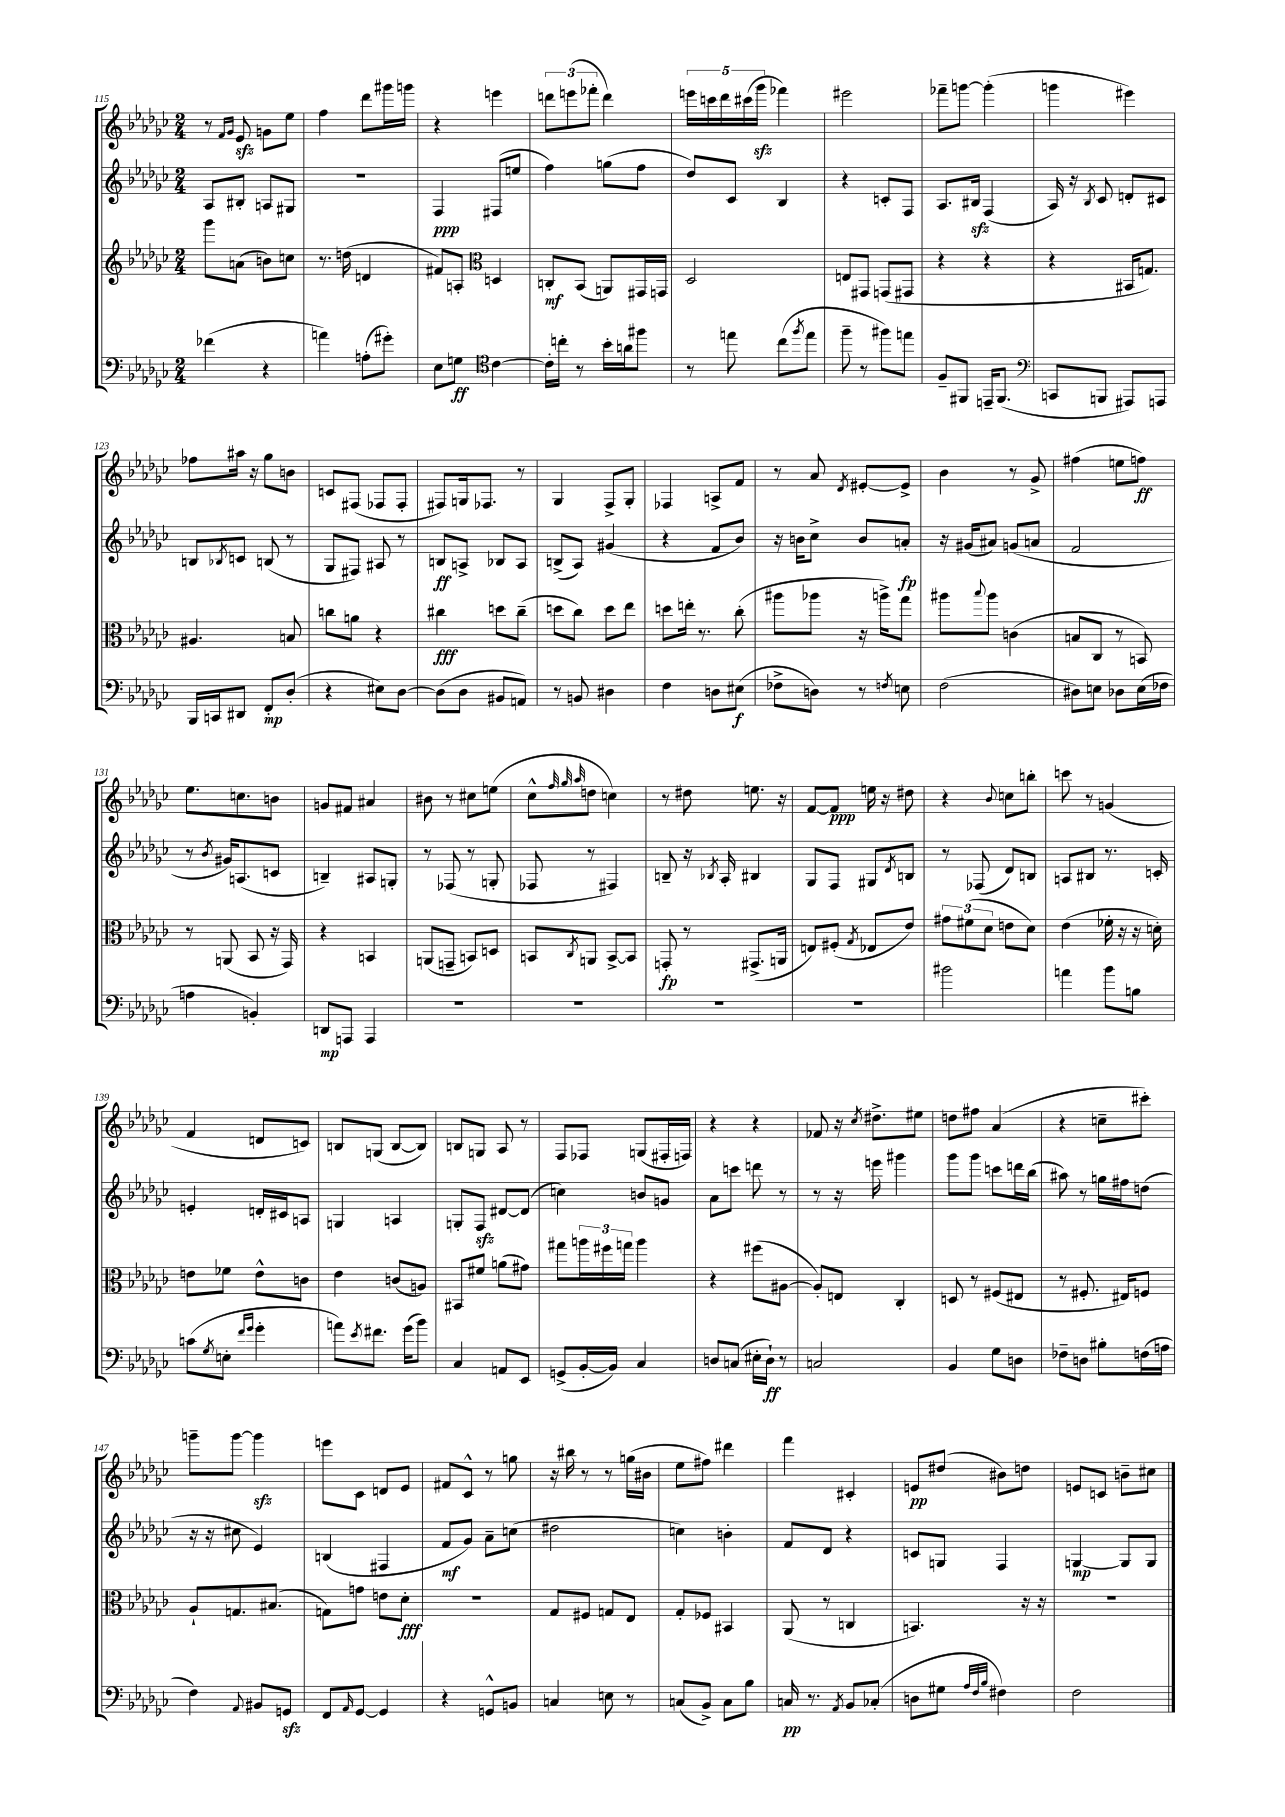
<<
\new StaffGroup <<
\new Staff = "s0" {
    \clef treble \key ges \major \numericTimeSignature \time 2/4
    r8 \grace { f'16 ges'16 } ees'8\sfz g'8 ees''8 |
    f''4 des'''8 gis'''16 g'''16 |
    r4 e'''4 |
    \tuplet 3/2 { d'''8 e'''8( fes'''8-. } d'''4) |
    \tuplet 5/4 { e'''16 c'''16 des'''16 cis'''16( ges'''16\sfz } fes'''4) |
    eis'''2 |
    fes'''8-- g'''8~ g'''4-.( |
    g'''4 eis'''4) |
    fes''8 ais''16 r16 ges''8 b'8 |
    c'8 fis8( fes8 fes8-. |
    fis8) g16 fes8. r8 |
    ges4 f8-> ges8-. |
    fes4 a8-> f'8 |
    r8 aes'8 \acciaccatura { des'8 } eis'8~-. eis'8-> |
    bes'4 r8 ges'8-> |
    fis''4( e''8 f''8\ff) |
    ees''8. c''8. b'8 |
    g'8 fis'8 ais'4 |
    bis'8 r8 cis''8 e''8( |
    ces''8-^ \grace { f''32 ges''32 aes''32 } d''8 c''4) |
    r8 dis''8 e''8. r16 |
    f'8~ f'8\ppp e''16 r16 dis''8 |
    r4 \appoggiatura { bes'8 } c''8 b''8-. |
    c'''8 r8 g'4( |
    f'4 d'8 c'8) |
    b8 g8( b8~ b8) |
    b8 g8 aes8 r8 |
    f8 fes8 g8( fis16-. f16) |
    r4 r4 |
    fes'8 r16 \acciaccatura { ces''8 } dis''8.-> eis''8 |
    d''8 fis''8 aes'4( |
    r4 c''8-- cis'''8-.) |
    g'''8-- g'''8~ g'''4\sfz |
    e'''8 ces'8 d'8 ees'8 |
    fis'8 ces'8-^ r8 g''8 |
    r16 bis''16 r8 r8 g''16( bis'16 |
    ees''8 fis''8) dis'''4 |
    f'''4 cis'4-. |
    e'8\pp dis''8( bis'8) d''8 |
    e'8 c'8 b'8-- cis''8 \bar "|." |
}
\new Staff = "s1" {
    \clef treble \key ges \major \numericTimeSignature \time 2/4
    aes8 bis8-. a8 gis8 |
    r2 |
    f4\ppp fis8( e''8 |
    f''4) g''8( f''8 |
    des''8) ces'8 bes4 |
    r4 c'8-. f8 |
    aes8. bis16\sfz f4( |
    aes16) r16 \acciaccatura { bes8 } ces'8 d'8-. cis'8 |
    b8 \acciaccatura { bes8 } c'8 b8( r8 |
    ges8 fis8) ais8 r8 |
    b8\ff a8-> bes8 a8 |
    b8->( aes8) gis'4( |
    r4 f'8 bes'8) |
    r16 b'16 ces''8-> b'8 a'8-.\fp |
    r16 gis'16( ais'8) g'8( a'8 |
    f'2 |
    r8 \acciaccatura { bes'8 } gis'16) a8.( c'8 |
    b4--) ais8 g8-. |
    r8 fes8( r8 g8-. |
    fes8 r8 fis4) |
    b8-- r16 \acciaccatura { bes8 } aes16-. bis4 |
    ges8 f8 gis8 \acciaccatura { des'8 } b8 |
    r8 fes8( des'8) b8 |
    a8 bis8 r8. c'16-. |
    e'4-. d'16-. cis'16 a8 |
    g4 a4 |
    g8-. f8\sfz dis'8~ dis'8( |
    c''4) b'8 g'8 |
    aes'8 c'''8 d'''8 r8 |
    r8 r16 e'''16 gis'''4 |
    ges'''8 ges'''8 c'''8 d'''16 bes''16( |
    ais''8) r8 g''16 fis''16 d''8( |
    r16 r16 cis''8 ees'4) |
    b4( fis4 |
    f'8\mf ges'8) aes'8-- c''8( |
    dis''2 |
    c''4) b'4-. |
    f'8 des'8 r4 |
    c'8 g8 f4 |
    g4~\mp g8 g8 \bar "|." |
}
\new Staff = "s2" {
    \clef treble \key ges \major \numericTimeSignature \time 2/4
    ges'''8 a'8( b'8) c''8 |
    r8. d''16( d'4 |
    fis'8) a8-. \clef alto d4 |
    c8-.\mf bes,8( a,8) gis,16 g,16 |
    des2 |
    e8 gis,8 g,8( gis,8 |
    r4 r4 |
    r4 bis,16 g8.) |
    ais4. b8 |
    c''8 a'8 r4 |
    cis''4\fff d''8 cis''8--( |
    d''8 ces''8) d''8 ees''8 |
    d''8 e''16-. r8. ces''8-.( |
    ais''8 aes''8 r16 a''16->) ges''8 |
    ais''8 \appoggiatura { bes''8 } ais''8 c'4( |
    b8 ces8 r8 b,8) |
    r8 a,8( bes,8 r16 ges,16) |
    r4 b,4 |
    a,8( g,8-- b,8) d8 |
    b,8 \acciaccatura { ces8 } a,8 b,8~-> b,8 |
    g,8-.\fp r8 gis,8.->( a,16 |
    e8) fis8-.( \acciaccatura { ges8 } ees8 ees'8) |
    \tuplet 3/2 { gis'8 fis'8( des'8 } e'8 des'8) |
    ees'4( fes'16-. r16 r16 d'16-.) |
    e'8 fes'8 e'8-^ c'8 |
    ees'4 c'8( a8) |
    bis,8 fis'8 a'8( gis'8) |
    gis''8 \tuplet 3/2 { a''16 fis''16 g''16 } a''4 |
    r4 fis''8( ais8~ |
    ais8-.) e8 ces4-. |
    d8 r8 fis8( eis8 |
    r8 fis8.-. eis16) f8 |
    aes8-! g8. bis8.( |
    g8) g'8 e'8 des'8-.\fff |
    R2 |
    ges8 fis8 g8 ees8 |
    ges8-. fes8 bis,4 |
    aes,8( r8 c4 |
    b,4.) r16 r16 |
    R2 \bar "|." |
}
\new Staff = "s3" {
    \clef bass \key ges \major \numericTimeSignature \time 2/4
    fes'4( r4 |
    a'4) a8-.( gis'8-.) |
    ees8 g8\ff \clef tenor ces'4~ |
    ces'16-. c''16-. r8 bes'16-. a'16 fis''8 |
    r8 e''8 ces''8( \acciaccatura { f''8 } e''8 |
    f''8-- r8 fis''8) e''8 |
    f8-- fis,8 e,16-- fis,8.( |
    \clef bass c,8 b,,8 ais,,8) a,,8 |
    bes,,16 c,16 dis,8 f,8-.\mp des8-.( |
    r4 eis8) des8~ |
    des8( des8 bis,8 a,8) |
    r8 b,8 dis4 |
    f4 d8 eis8\f( |
    fes8-> d8) r8 \acciaccatura { f8 } e8 |
    f2( |
    dis8) e8 des8 e16( fes16 |
    a4 b,4-.) |
    d,8\mp a,,8 a,,4 |
    R2 |
    R2 |
    R2 |
    R2 |
    bis'2 |
    a'4 bes'8 b8 |
    c'8( \acciaccatura { ges8 } e8-. \grace { f'16 ges'16 } ges'4-. |
    a'8) \acciaccatura { ees'8 } fis'8. ges'16( bes'8) |
    ces4 a,8 ees,8 |
    g,8->( bes,16~-. bes,16) ces4 |
    d8 c8( eis16-. d16-!\ff) r8 |
    c2 |
    bes,4 ges8 d8 |
    fes8-- d8 bis8-. f16( a16 |
    f4) \appoggiatura { aes,8 } bis,8 g,8\sfz |
    f,8 \grace { aes,16 } ges,8~ ges,4 |
    r4 g,8-^ b,8 |
    c4 e8 r8 |
    c8( bes,8->) c8 bes8 |
    c16\pp r8. \acciaccatura { aes,8 } bes,8 ces8-.( |
    d8 gis8 \grace { aes32 f32 bes32 } fis4) |
    f2 \bar "|." |
}
>>
>>
\layout { \context { \Score currentBarNumber = #115 } }
